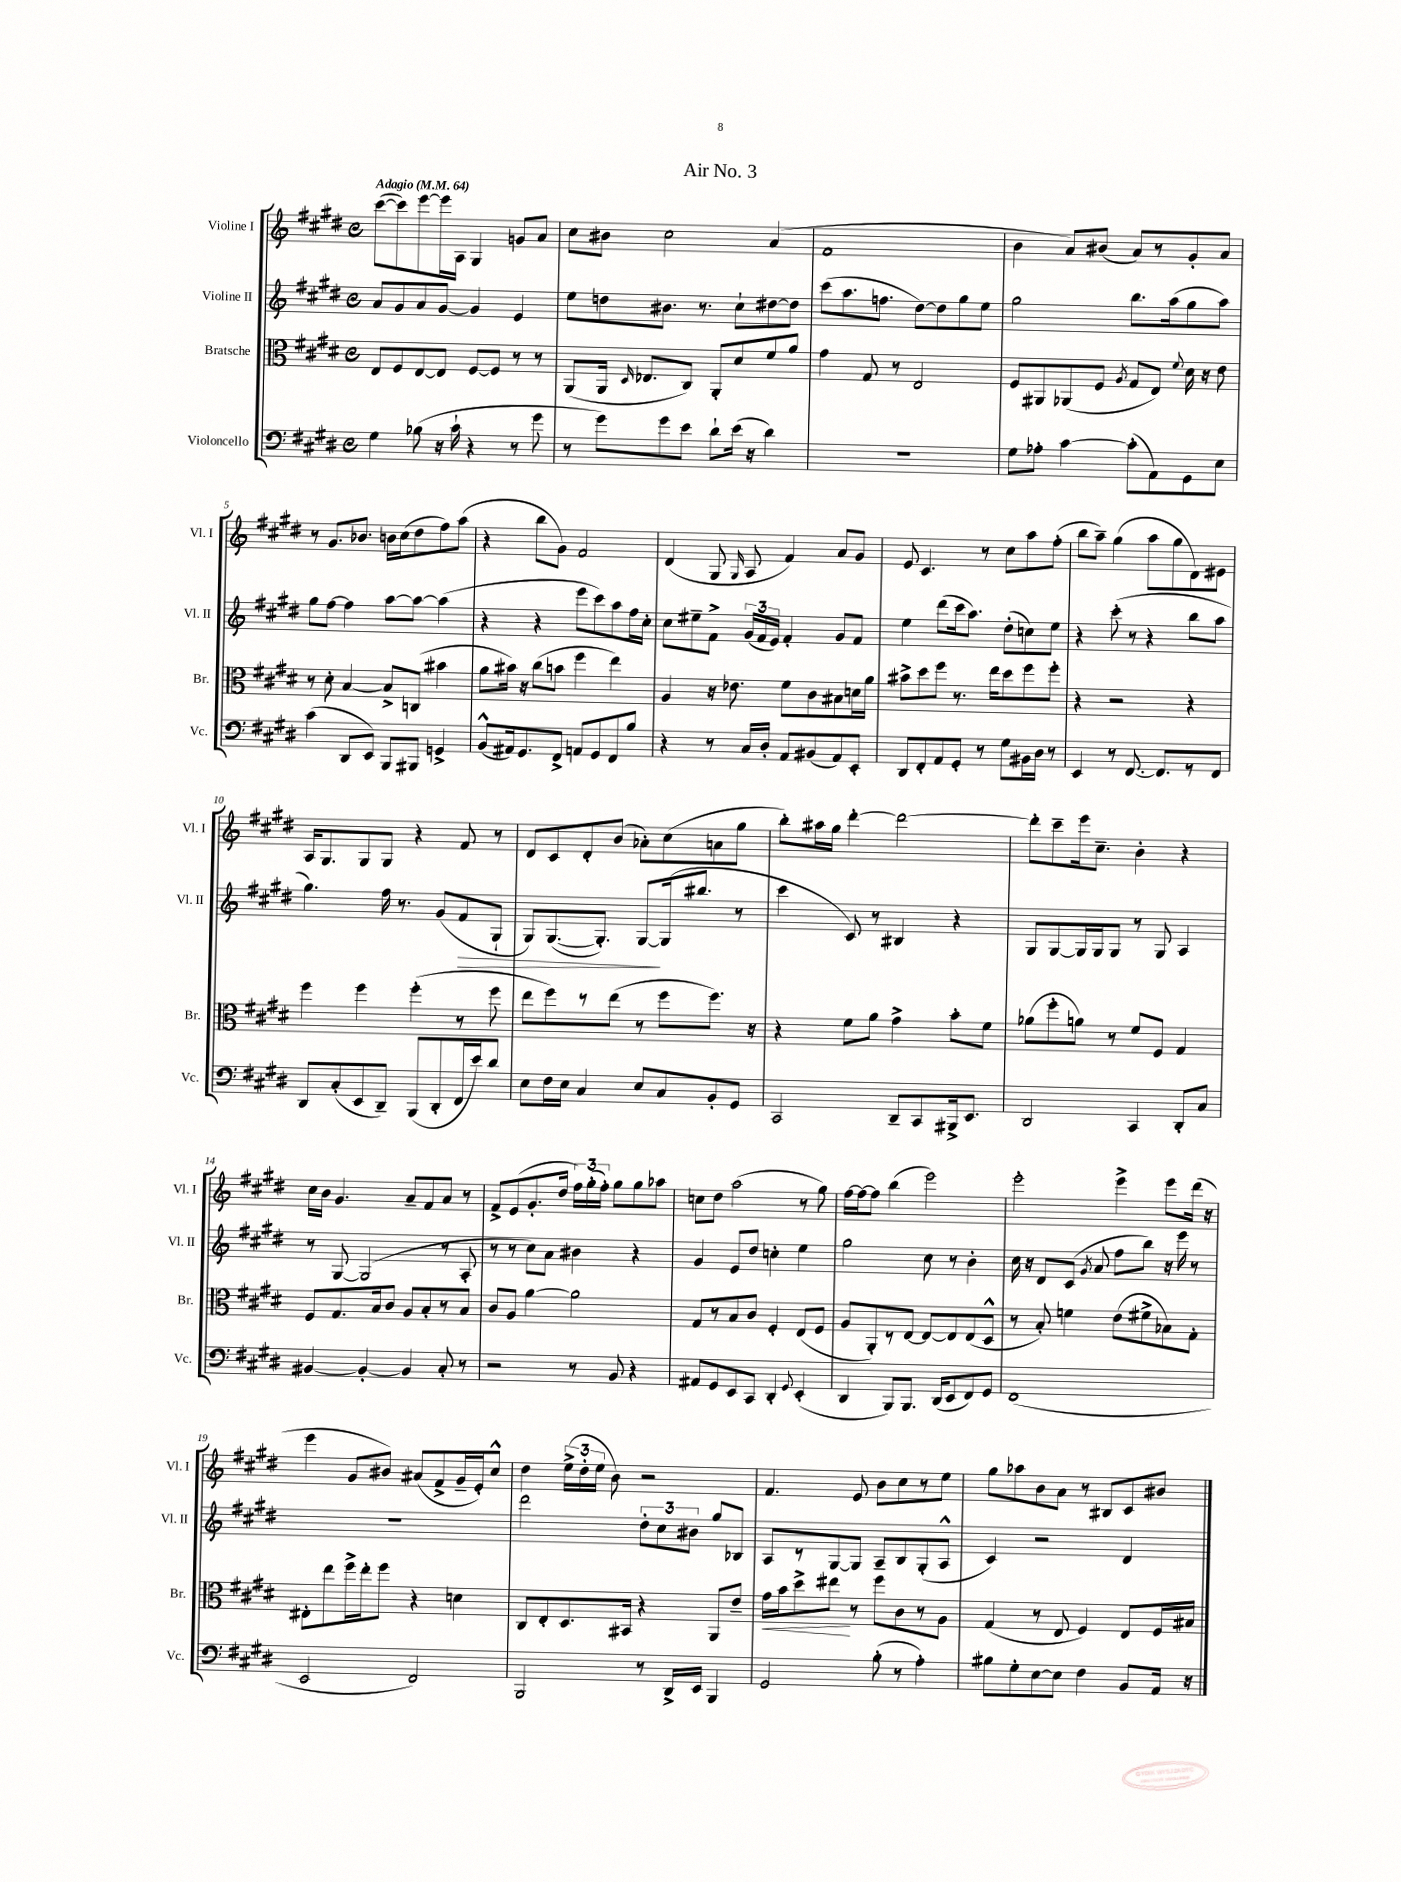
\header { title = "Air No. 3" }
<<
\new StaffGroup <<
\new Staff = "s0" \with { instrumentName = "Violine I" shortInstrumentName = "Vl. I" } {
    \clef treble \key e \major \defaultTimeSignature \time 4/4 \tempo "Adagio" 4 = 64
    \autoBeamOff cis'''8[~( cis'''8) e'''8~ e'''16 a16] gis4 g'8[ a'8] |
    cis''8[ bis'8] cis''2 a'4( |
    fis'1 |
    b'4 a'8[) bis'8]( a'8[) r8 gis'8-. a'8] |
    r8 gis'8.[ bes'8.] b'16[ cis''16( dis''8 fis''8) a''8]( |
    r4 b''8[ gis'8]) fis'2 |
    dis'4( gis8 \grace { gis16 } a8 fis'4) a'8[ gis'8] |
    e'8 cis'4. r8 cis''8[ a''8 fis''8]-.( |
    b''8[ a''8]--) gis''4( a''8[ gis''8 dis'8) eis'8] |
    a16[ gis8. gis8 gis8] r4 fis'8 r8 |
    dis'8[ cis'8 dis'8-. b'8]( aes'8[-.) cis''8( a'8 gis''8] |
    b''8[-.) ais''16 gis''16] dis'''4~-. dis'''2~ |
    dis'''8[-. cis'''8-- e'''16 cis''8.]-- b'4-. r4 |
    cis''16[ b'16] gis'4. a'8[-- fis'8 a'8] r8 |
    fis'8[-> e'8( gis'8.-. dis''16] \tuplet 3/2 { fis''16[) gis''16-.( fis''16]-.) } gis''8[ gis''8 aes''8] |
    c''8[ dis''8] a''2( r8 gis''8) |
    fis''16[~ fis''16~ fis''8] b''4( e'''2) |
    e'''2-. e'''4-> e'''8[ dis'''16]( r16 |
    e'''4 gis'8[ bis'8]) ais'8[( fis'8-> gis'16-- e'16-.) cis''8]-^ |
    dis''4 \tuplet 3/2 { e''16[->( dis''16-. e''16] } b'8) r2 |
    fis'4. e'8 b'8[ cis''8 r8 e''8] |
    gis''8[ aes''8 b'8 a'8] r8 bis8[ cis'8 bis'8] \bar "|." |
}
\new Staff = "s1" \with { instrumentName = "Violine II" shortInstrumentName = "Vl. II" } {
    \clef treble \key e \major \defaultTimeSignature \time 4/4
    \autoBeamOff a'8[ gis'8 a'8 gis'8]~ gis'4 e'4 |
    e''8[ d''8 bis'8.] r8. cis''8[-! dis''8~ dis''8] |
    cis'''8[( a''8. f''8.] dis''8[~) dis''8 gis''8 e''8] |
    gis''2 b''8.[ a''16( gis''8 a''8]) |
    gis''8[ fis''8]~ fis''4 a''8[~ a''8]~ a''4( |
    r4 r4 e'''8[ cis'''8) a''8 fis''16 cis''16]-. |
    cis''8[ eis''8-- fis'8]-> \tuplet 3/2 { gis'16[( fis'16 e'16]) } fis'4-. gis'8[ fis'8] |
    e''4 dis'''8[( cis'''16 a''8.]) dis''8[-.( c''8) e''8] |
    r4 cis'''8-.( r8 r4 b''8[ a''8] |
    gis''4.) fis''16 r8. gis'8[( fis'8\> gis8]-! |
    gis8[) gis8.~( gis8.]-.) gis8[~\! gis16( bis''8.] r8 |
    cis'''4 cis'8) r8 bis4 r4 |
    gis8[ gis8~ gis16 gis16 gis8] r8 gis8 a4 |
    r8 gis8~ gis2( r8 a8-. |
    r8 r8 cis''8[) a'8] bis'4 r4 |
    gis'4 e'8[ dis''8] c''4-. e''4 |
    gis''2 cis''8 r8 b'4-. |
    cis''16 r16 dis'8[ cis'8]( \acciaccatura { gis'8 } a'8 fis''8[ b''8]) r16 e'''16 r8 |
    R1 |
    dis'''2 \tuplet 3/2 { dis''8[-. cis''8 bis'8] } gis''8[ bes8] |
    a8[ r8 gis8~ gis8] a8[-- b8 gis8-.( a8]-^ |
    cis'4) r2 dis'4 \bar "|." |
}
\new Staff = "s2" \with { instrumentName = "Bratsche" shortInstrumentName = "Br." } {
    \clef alto \key e \major \defaultTimeSignature \time 4/4
    \autoBeamOff e8[ fis8 e8~ e8] fis8[~ fis8] r8 r8 |
    a,8[( a,16] \grace { dis16 } ees8.[ cis8]) a,8[-. dis'8 fis'8 a'8] |
    gis'4 gis8 r8 e2 |
    fis8[ ais,8 aes,8( fis8] \acciaccatura { a8 } gis8[ e8]) \appoggiatura { fis'8 } dis'16 r16 e'8 |
    r8 dis'8-. b4~ b8[-> c8]( bis'4 |
    a'8[ bis'16]) r16 cis''8[( b'8] fis''4 e''4) |
    a4 r16 ees'8. fis'8[ cis'8 bis8 d'16 a'16] |
    bis'8[-> dis''8 fis''8] r8. e''16[ dis''8 fis''8 fis''8]-. |
    r4 r2 r4 |
    fis''4 fis''4 fis''4-.( r8 fis''8 |
    e''8[ fis''8) r8 e''8]( r8 fis''8[ fis''8.]) r16 |
    r4 fis'8[ a'8] gis'4-> b'8[-. fis'8] |
    aes'8[( fis''8-. a'8]) r8 fis'8[ fis8] gis4 |
    fis8[ gis8. b16 cis'8] a8[ b8-. r8 b8] |
    cis'8[ a8] a'4~ a'2 |
    gis8[ r8 b8 cis'8] fis4-. e8[( fis8] |
    a8[ a,8-.) r8 e8]~ e8[~ e8 e8( dis8]-^ |
    r8 b8-.) f'4 e'8[( fis'8-> bes8) gis8]-. |
    eis8[-. e''8 fis''16-> e''16-. fis''8] r4 d'4 |
    cis8[ e8-. dis8. bis,16] r4 a,8[ e'8]-- |
    gis'16[\< b'16 dis''8-> eis''8]\! r8 fis''8[ cis'8 r8 a8] |
    gis4( r8 e8 fis4) e8[ fis16 bis16] \bar "|." |
}
\new Staff = "s3" \with { instrumentName = "Violoncello" shortInstrumentName = "Vc." } {
    \clef bass \key e \major \defaultTimeSignature \time 4/4
    \autoBeamOff gis4 bes8( r16 cis'16-! r4 r8 gis'8 |
    r8 gis'8[) gis'8 e'8] dis'8[-! e'16]( r16 dis'4) |
    R1 |
    gis8[ aes8]-. cis'4~ cis'8[-.( a,8) gis,8 e8] |
    cis'4( dis,8[ e,8]) b,,8[ bis,,8] g,4-> |
    b,8[-^( ais,16) gis,8. fis,8]-> a,8[ gis,8 fis,8 b8] |
    r4 r8 cis16[ dis16]-. a,8[ bis,8( a,8) e,8]-. |
    dis,8[ fis,8-. a,8 gis,8]-. r8 gis8[ bis,16 dis16] r8 |
    e,4 r8 fis,8.~ fis,8.[ r8 fis,8] |
    dis,8[ cis8-.( e,8 dis,8]--) b,,8[( dis,8-. fis,16 e'16) dis'8] |
    e8[ fis16 e16] cis4 e8[ cis8 b,8-. gis,8] |
    cis,2 dis,8[-- cis,8 bis,,16-> e,8.] |
    dis,2 cis,4 dis,8[-. cis8] |
    bis,4~ bis,4~-. bis,4 cis8-. r8 |
    r2 r8 b,8 r4 |
    ais,8[ gis,8 e,8 cis,8] dis,4-. \appoggiatura { gis,8 } e,4-.( |
    dis,4 b,,8[) b,,8.] dis,16[( e,8 fis,8) gis,8] |
    fis,1( |
    e,2 fis,2) |
    b,,2 r8 dis,16[-> e,16] b,,4 |
    gis,2 b8-.( r8 a4-.) |
    bis8[ gis8-. e8~ e8] fis4 b,8[ a,16] r16 \bar "|." |
}
>>
>>
